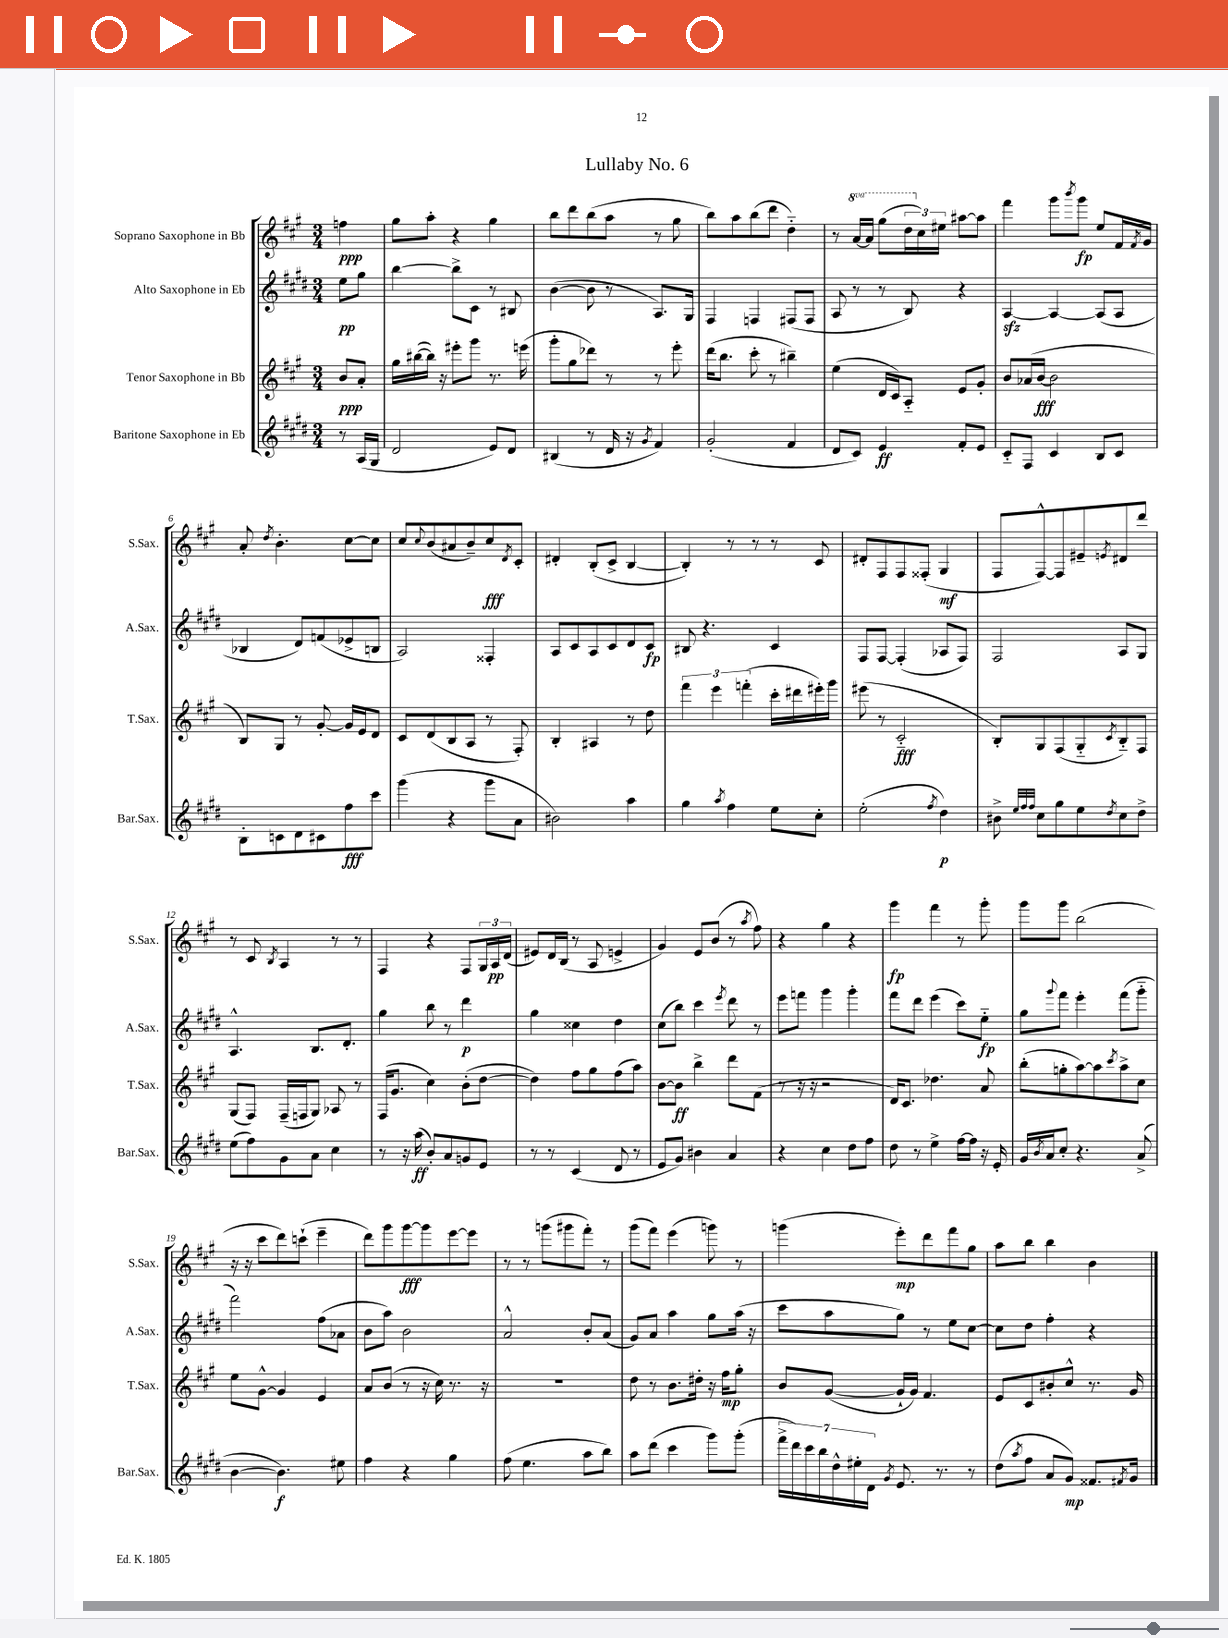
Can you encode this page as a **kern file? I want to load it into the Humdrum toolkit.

**kern	**kern	**kern	**kern
*staff4	*staff3	*staff2	*staff1
*clefG2	*clefG2	*clefG2	*clefG2
*k[f#c#g#d#]	*k[f#c#g#]	*k[f#c#g#d#]	*k[f#c#g#]
*M3/4	*M3/4	*M3/4	*M3/4
8r	8b	8ee	4ff
(16A	8a'	8gg#	.
16G#	.	.	.
=	=	=	=
2d#	16gg#	[4bb	8gg#
.	([16bb#	.	.
.	16bb#])	.	8aa'
.	16r	.	.
.	8eee#'	8bb^]	4r
.	8ggg#	8c#	.
8e)	8.r	8r	4gg#
8d#	.	8B#	.
.	(16eee	.	.
=	=	=	=
(4B#	8ggg#'	([4b	8bb
.	8gg#	.	8ddd
8r	8ddd-)	8b]	(8bb
16d#	8r	8r	8aa
16r	.	.	.
8qg#	.	.	.
4f#)	8r	8.A)	8r
.	8eee'	.	8gg#
.	.	16G#	.
=	=	=	=
(2g#'	(16ddd	4F#	8bb)
.	8.bb	.	.
.	.	.	8aa
.	8ccc#'	4F	(8bb
.	8r	.	8ddd
4f#	4bb#~)	(8F#	4dd'~)
.	.	8F#	.
=	=	=	=
8d#	(4ee	8A	8r
8c#)	.	8r	[16aa
.	.	.	16aa]
4e	16d	8r	(8ggg#
.	16c#)	.	.
.	8A'~	8B)	24ddd
.	.	.	24cc#)
.	.	.	24ee#
8f#'	8e	4r	[8aa#
8e	8g#'	.	8aa#]
=	=	=	=
8c#'~	8b	[4A	4fff#
8F#	(16a-	.	.
.	[16b	.	.
4c#	2b]	4A_	8ggg#
.	.	.	8qbbb
.	.	.	8ggg#
8B	.	(8A]	8ee
8c#	.	8A	16f#
.	.	.	8qf#
.	.	.	16g#
=	=	=	=
8B'	8B)	4B-	8a'
.	.	.	8qdd
8c	8G#	.	4.b'
8d#	8r	8d#)	.
8c#	[8g#'	(8f	.
8ff#	16g#]	8e-^	[8cc#
.	16e	.	.
8ccc#	8d	8B	8cc#]
=	=	=	=
(4ggg#	8c#	2A)	8cc#
.	.	.	8qqcc#
.	(8d	.	(8b
4r	8B	.	8a#
.	8A	.	8b~)
8ggg#	8r	4F##'	8cc#
.	.	.	8qd
8a	8F#')	.	8c#'
=	=	=	=
2b#)	4B'	8A	4d#'
.	.	8c#	.
.	4A#	8A	(8B'
.	.	8c#	8c#^
4aa	8r	8d#	[4B
.	8dd	8c#	.
=	=	=	=
4gg#	6fff#	8B#	4B'])
.	.	4.r	.
.	6eee	.	.
8qaa	.	.	.
4ff#	.	.	8r
.	(6fff'	.	.
.	.	.	8r
8ee	16ccc#'	4c#	8r
.	16ddd#	.	.
8cc#'	16eee#')	.	8c#
.	16ggg#	.	.
=	=	=	=
(2ee'	(8eee#	8F#	8d#'
.	8r	[8F#	8F#
.	2c#'~	(4F#']	8F#
.	.	.	(8F##'
8qff#	.	.	.
4dd#)	.	8A-	4G#
.	.	8F#)	.
=	=	=	=
8b#^	8B')	2F#	8F#
32qqee	.	.	.
32qqff#	.	.	.
32qqff#	.	.	.
8cc#	8G#	.	[8F#^^)
8gg#	(8F#	.	8F#]
8ee	8G#'~	.	8e#~
8qdd#	8qc#	.	8qe
8cc#	8B'~)	8A	8d#
8dd#^	8F#	8G#	8ddd
=	=	=	=
(8ee	(8G#	4.A^^	8r
8ff#)	8F#)	.	8c#
.	.	.	8qB
8g#	(16F#~	.	4A
.	16F	.	.
8a	8G#)	8.B	.
4cc#	8A-	.	8r
.	.	8.d#'	.
.	8r	.	8r
=	=	=	=
8r	(16F#	4gg#	4F#
.	8.g#	.	.
16r	.	.	.
(16aa	.	.	.
8b')	4cc#)	8bb	4r
8a	.	8r	.
8g	(8b'	4ddd#	8F#
8e	[8dd	.	24G#
.	.	.	24A
.	.	.	(24d
=	=	=	=
8r	4dd])	4gg#	8e#)
8r	.	.	16d
.	.	.	(16B
(4c#	8ff#	4cc##	8r
.	8gg#	.	8A
8d#	(8ff#	4dd#	4e^
8r	8aa)	.	.
=	=	=	=
8e	[8b	(8cc#	4g#)
8g#)	8b]	8bb)	.
4b#	4bb^	4ccc#	8e
.	.	.	(8b
.	.	8qeee	.
4a	8ddd	8ddd#	8r
.	.	.	8qaa
.	(8f#	8r	8ff#)
=	=	=	=
4r	8r	8eee	4r
.	16r	8fff	.
.	16r	.	.
4cc#	2r	4ggg#	4gg#
8dd#	.	4ggg#'	4r
8ff#	.	.	.
=	=	=	=
8dd#	16d)	8fff#	4ggg#
.	8.c#	.	.
8r	.	8ddd#	.
4ee^	4.dd-	(4eee	4fff#
[16ff#	.	8ccc#)	8r
16ff#]	.	.	.
16r	8a	8ee'~	8ggg#'
16e'	.	.	.
=	=	=	=
16g#	(8bb'	8gg#	8ggg#
8qb	.	.	.
16a	.	.	.
.	.	8qqggg#	.
8cc#'	8gg'	8fff#	8ggg#
4.r	[8aa)	4eee'	(2bb
.	8aa]	.	.
.	8qccc#	.	.
.	8aa^	(8fff#	.
(8a^	8cc#	8ggg#'~	.
=	=	=	=
[4b	8ee	2fff#)	16r
.	.	.	16r
.	[8g#^^	.	8ccc#
4.b])	4g#]	.	8ddd)
.	.	.	(8ccc`
.	4e	(8ff#	4eee~
8ee#	.	8a-	.
=	=	=	=
4ff#	8a	8b	8ddd)
.	(8b	8aa)	8ggg#
4r	8r	2b	[8ggg#
.	16r	.	8ggg#]
.	16cc#)	.	.
4gg#	8.r	.	[8eee
.	.	.	8eee]
.	16r	.	.
=	=	=	=
(8ff#	2.r	2a^^	8r
4.ee	.	.	8r
.	.	.	(8ggg
.	.	.	8ggg#
8aa	.	8b'	8fff#')
8bb)	.	(8a	8r
=	=	=	=
8aa	8dd	8g#)	(8ggg#
(8ddd#	8r	8a	8fff#)
4ccc#	8.b	4aa	(4eee
.	16dd#'	.	.
8ggg#)	16r	8gg#	8ggg)
.	16ff#	.	.
(8ggg#'	8gg#'	(16aa	8r
.	.	16r	.
=	=	=	=
28fff#^	8b	8ccc#	(4ggg
28ddd#)	.	.	.
28ccc#	.	.	.
28bb	.	.	.
.	([8g#	8aa	.
28dd#^^	.	.	.
28ee#'	.	.	.
28d#	.	.	.
8qg#	.	.	.
8.e	16g#`]	8gg#)	8eee')
.	16g#)	.	.
.	4.f#	8r	8ddd
8.r	.	.	.
.	.	8ee	8fff#
8r	.	[8cc#	8gg#
=	=	=	=
(8dd#	8e	8cc#]	8aa
8qaa	.	.	.
8ff#	8c#	8dd#	8bb
8a	8b#'	4ff#'	4bb
8g#)	8cc#^^	.	.
8.f##	8.r	4r	4b
8qf#	.	.	.
16g#	16g#	.	.
==	==	==	==
*-	*-	*-	*-
